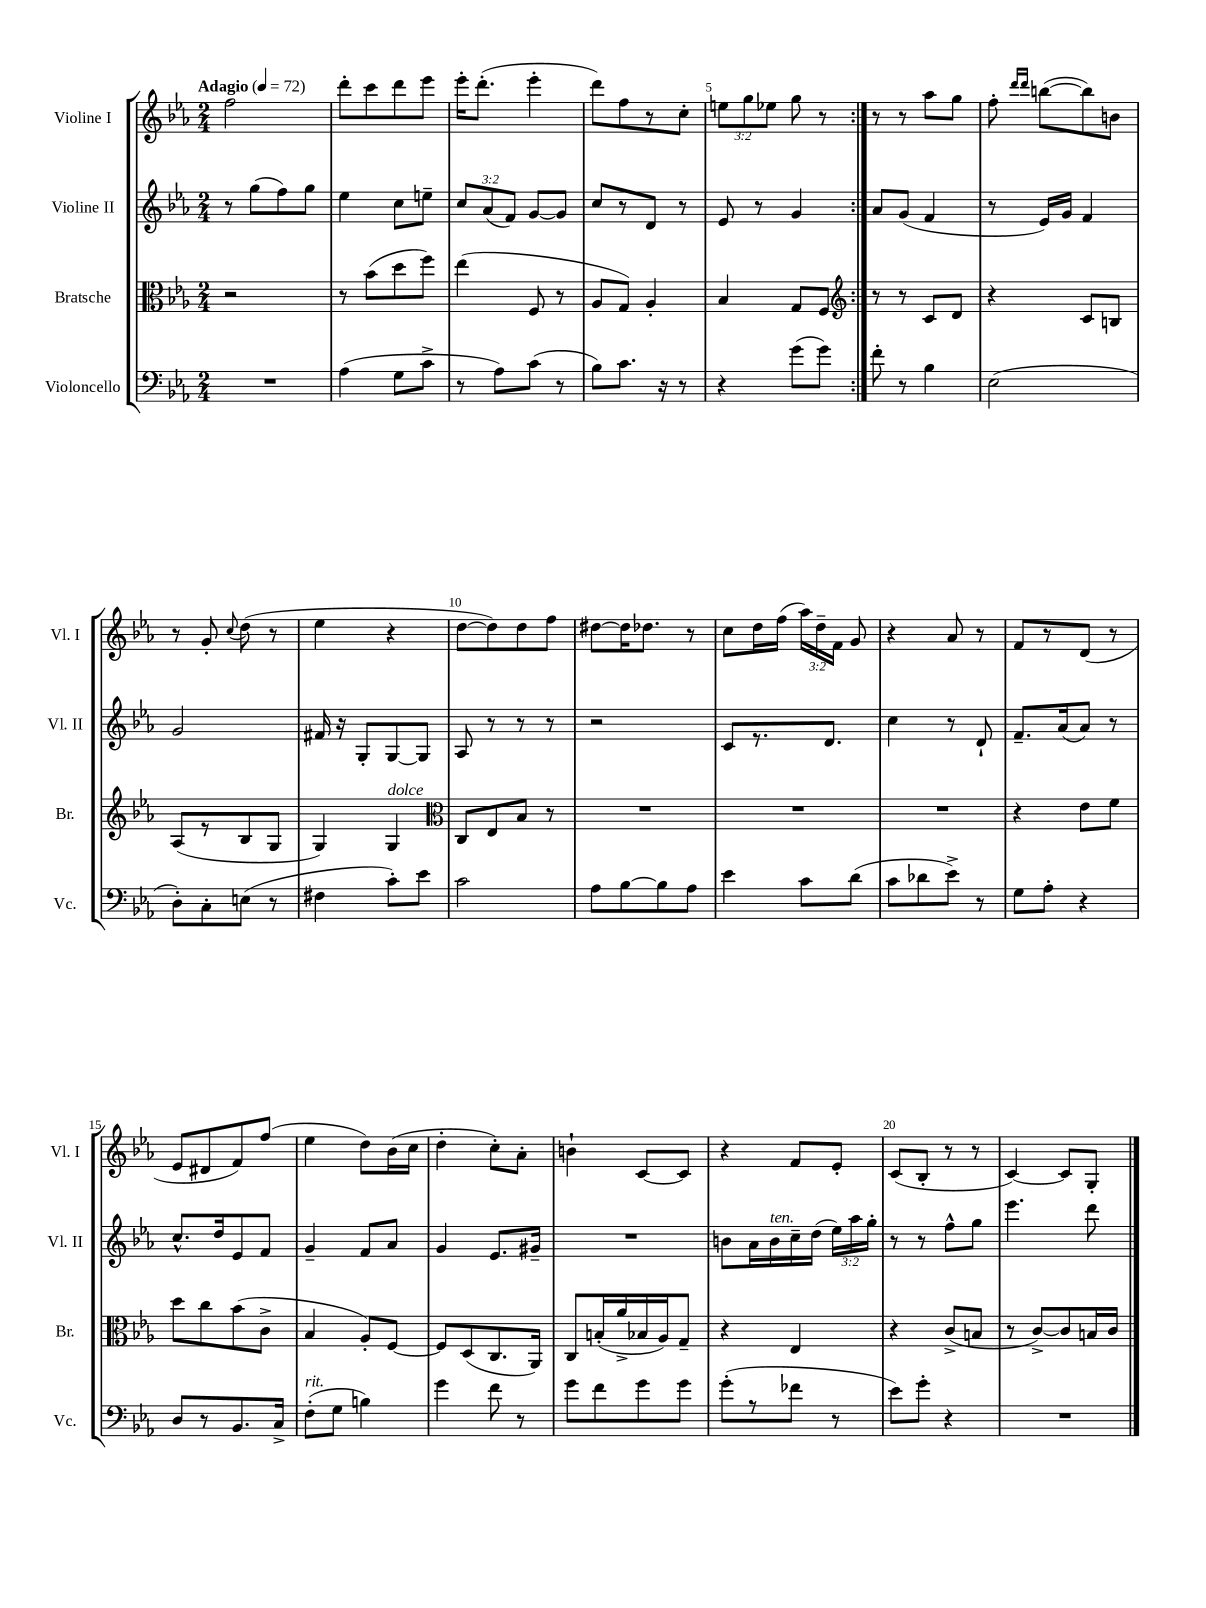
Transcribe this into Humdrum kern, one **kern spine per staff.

**kern	**kern	**kern	**kern
*part4	*part3	*part2	*part1
*staff4	*staff3	*staff2	*staff1
*I"Violoncello	*I"Bratsche	*I"Violine II	*I"Violine I
*I'Vc.	*I'Br.	*I'Vl. II	*I'Vl. I
*clefF4	*clefC3	*clefG2	*clefG2
*k[b-e-a-]	*k[b-e-a-]	*k[b-e-a-]	*k[b-e-a-]
*M2/4	*M2/4	*M2/4	*M2/4
*MM72	*MM72	*MM72	*MM72
=1	=1	=1	=1
!	!	!	!LO:TX:a:B:t=Adagio
2r	2r	8r	2ff\
.	.	(8gg\L	.
.	.	8ff\)	.
.	.	8gg\J	.
=2	=2	=2	=2
(4A-\	8r	4ee-\	8ddd'\L
.	(8b-\L	.	8ccc\
8G\L	8dd\	8cc\L	8ddd\
8c^\J	8ff\J)	8een~\J	8eee-\J
=3	=3	=3	=3
8r	(4ee-\	12cc/L	16eee-'\KL
.	.	.	(8.ddd'\J
.	.	(12a-/	.
8A-\L)	.	.	.
.	.	12f/J)	.
(8c\J	8F/	[8g/L	4eee-'\
8r	8r	8g/J]	.
=4	=4	=4	=4
8B-\L)	8A-/L	8cc/L	8ddd\L)
8.c\J	8G/J)	8r	8ff\
.	4A-'/	8d/J	8r
16r	.	.	.
8r	.	8r	8cc'\J
=5	=5	=5	=5
4r	4B-/	8e-/	12een\L
.	.	.	12gg\
.	.	8r	.
.	.	.	12ee-X\J
(8g\L	8G/L	4g/	8gg\
8g\J)	8F/J	.	8r
=6:|!	=6:|!	=6:|!	=6:|!
*	*clefG2	*	*
8f'\	8r	8a-/L	8r
8r	8r	(8g/J	8r
4B-\	8c/L	4f/	8aa-\L
.	8d/J	.	8gg\J
=7	=7	=7	=7
(2E-\	4r	8r	8ff'\
.	.	.	16qqddd/LL
.	.	.	16qqddd/JJ
.	.	16e-/LL)	([8bbn\L
.	.	16g/JJ	.
.	8c/L	4f/	8bb\])
.	8Bn/J	.	8bn\J
!!LO:LB:g=z
=8	=8	=8	=8
8D'\L)	(8A-/L	2g/	8r
8C'\	8r	.	8g'/
.	.	.	8qqcc/
(8En\J	8B-/	.	(8dd\
8r	8G/J	.	8r
=9	=9	=9	=9
4F#X\	4G/)	16f#X/	4ee-\
.	.	16r	.
.	.	8G'/L	.
!	!LO:TX:a:i:t=dolce	!	!
8c'\L)	4G/	[8G/	4r
8e-\J	.	8G/J]	.
=10	=10	=10	=10
*	*clefC3	*	*
2c\	8C/L	8A-/	[8dd\L
.	8E-/	8r	8dd\])
.	8B-/J	8r	8dd\
.	8r	8r	8ff\J
=11	=11	=11	=11
8A-\L	2r	2r	[8dd#X\L
[8B-\	.	.	16dd#\K]
.	.	.	8.dd-X\J
8B-\]	.	.	.
8A-\J	.	.	8r
=12	=12	=12	=12
4e-\	2r	8c/L	8cc\L
.	.	8.r	16dd\L
.	.	.	(16ff\JJ
8c\L	.	.	24aa-\LL)
.	.	.	24dd~\
.	.	8.d/J	.
.	.	.	24f\JJ
(8d\J	.	.	8g/
=13	=13	=13	=13
8c\L	2r	4cc\	4r
8d-X\	.	.	.
8e-^\J)	.	8r	8a-/
8r	.	8d`/	8r
=14	=14	=14	=14
8G\L	4r	8.f~/L	8f/L
8A-'\J	.	.	8r
.	.	(16a-/k	.
4r	8e-\L	8a-/J)	(8d/J
.	8f\J	8r	8r
!!LO:LB:g=z
=15	=15	=15	=15
8D/L	8dd\L	8.cc^^/L	8e-/L
8r	8cc\	.	8d#X/
.	.	16dd/k	.
8.BB-/	(8b-\	8e-/	8f/)
.	8c^\J	8f/J	(8ff/J
16C^/Jk	.	.	.
=16	=16	=16	=16
!LO:TX:a:i:t=rit.	!	!	!
(8F'\L	4B-/	4g~/	4ee-\
8G\J	.	.	.
4Bn\)	8A-'/L)	8f/L	8dd\L)
.	[8F/J	8a-/J	(16b-\L
.	.	.	16cc\JJ
=17	=17	=17	=17
4g\	8F/L]	4g/	4dd'\
.	(8D/	.	.
8f\	8.C/	8.e-/L	8cc'\L)
8r	.	.	8a-'\J
.	16AA-/Jk)	16g#X~/Jk	.
=18	=18	=18	=18
8g\L	8C/L	2r	4bn`\
8f\	(16Bn'/L	.	.
.	16a-^/	.	.
8g\	16B-X/	.	[8c/L
.	16A-/J)	.	.
8g\J	8G~/J	.	8c/J]
=19	=19	=19	=19
(8g'\L	4r	8bn\L	4r
8r	.	16a-\L	.
!	!	!LO:TX:a:i:t=ten.	!
.	.	16b\	.
8f-X\J	4E-/	16cc~\	8f/L
.	.	(16dd\JJ	.
8r	.	24ee-\LL)	8e-'/J
.	.	24aa-\	.
.	.	24gg'\JJ	.
=20	=20	=20	=20
8e-\L)	4r	8r	(8c/L
8g'\J	.	8r	8B-'/J
4r	(8c^/L	8ff^^\L	8r
.	8Bn/J	8gg\J	8r
=21	=21	=21	=21
2r	8r	4.eee-\	[4c/)
.	[8c^/L)	.	.
.	8c/]	.	8c/L]
.	16Bn/L	8ddd\	8G'/J
.	16c/JJ	.	.
==	==	==	==
*-	*-	*-	*-
